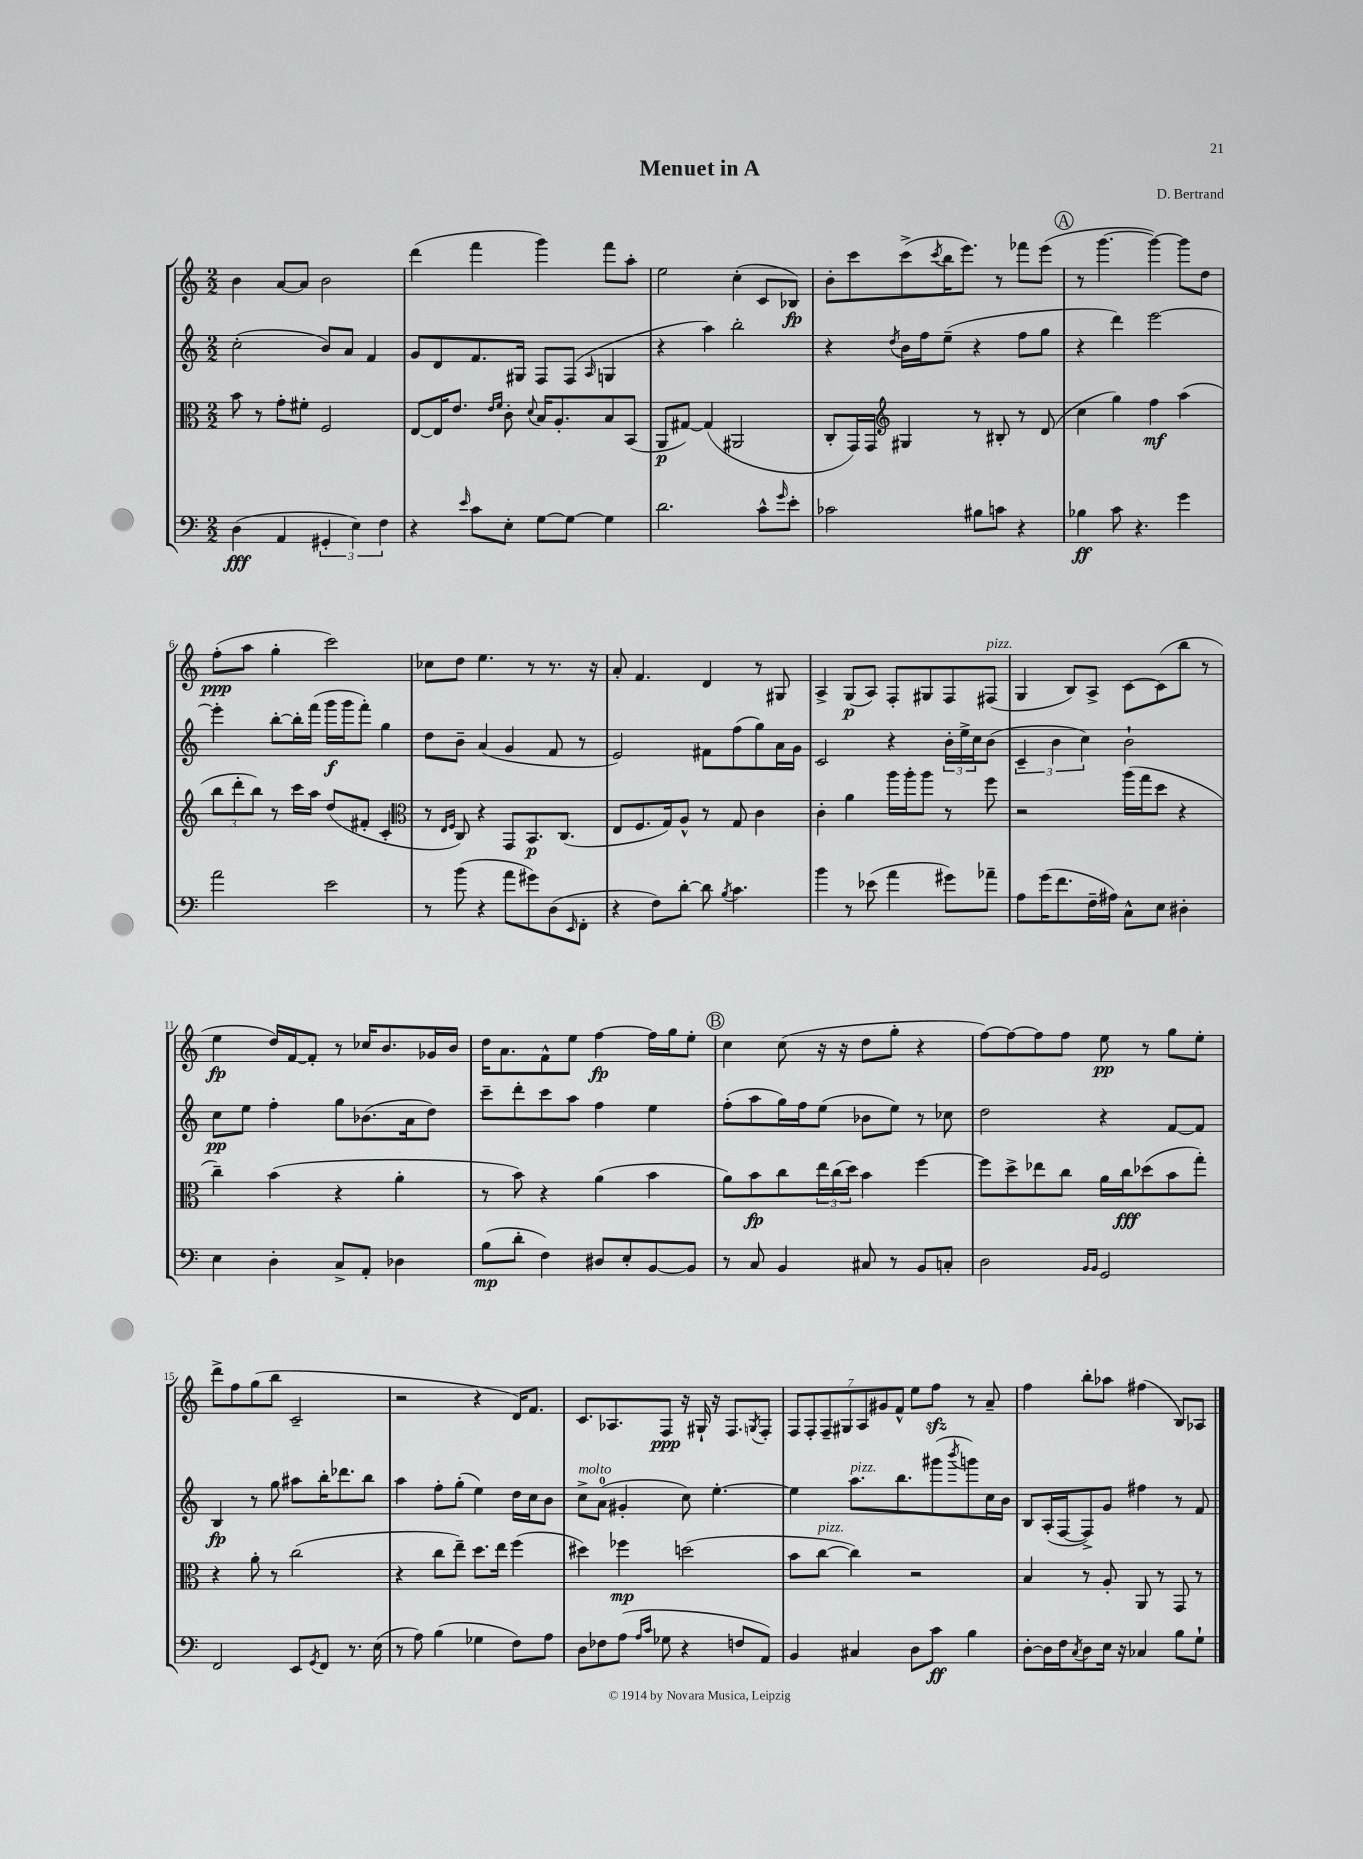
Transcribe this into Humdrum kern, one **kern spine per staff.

**kern	**dynam	**kern	**dynam	**kern	**dynam	**kern	**dynam
*part4	*part4	*part3	*part3	*part2	*part2	*part1	*part1
*staff4	*staff4	*staff3	*staff3	*staff2	*staff2	*staff1	*staff1
*clefF4	*	*clefC3	*	*clefG2	*	*clefG2	*
*k[]	*	*k[]	*	*k[]	*	*k[]	*
*M2/2	*	*M2/2	*	*M2/2	*	*M2/2	*
=1	=1	=1	=1	=1	=1	=1	=1
(4D\	fff	8b\	.	(2cc'\	.	4b\	.
.	.	8r	.	.	.	.	.
4AA/	.	8g'\L	.	.	.	[8a/L	.
.	.	8f#X'\J	.	.	.	8a/J]	.
6GG#X'/	.	2F/	.	8b/L)	.	2b\	.
.	.	.	.	8a/J	.	.	.
6E\)	.	.	.	.	.	.	.
.	.	.	.	4f/	.	.	.
6F\	.	.	.	.	.	.	.
=2	=2	=2	=2	=2	=2	=2	=2
4r	.	[8E/L	.	8g/L	.	(4ddd\	.
.	.	16E/K]	.	8d/	.	.	.
.	.	8.e/J	.	.	.	.	.
16qqe/	.	.	.	.	.	.	.
8c\L	.	.	.	8.f/	.	4fff\	.
.	.	16qqe/LL	.	.	.	.	.
.	.	16qqf/JJ	.	.	.	.	.
8E'\J	.	8c'\	.	.	.	.	.
.	.	.	.	16G#X/Jk	.	.	.
.	.	8qqd/	.	.	.	.	.
[8G\L	.	16B/KL	.	8F/L	.	4ggg\)	.
.	.	8.A'/	.	.	.	.	.
8G\J_	.	.	.	(8F/J	.	.	.
.	.	.	.	16qqA/	.	.	.
4G\]	.	8B/	.	4Gn/	.	8fff\L	.
.	.	(8BB/J	.	.	.	8aa'\J	.
=3	=3	=3	=3	=3	=3	=3	=3
2.d\	.	8AA/L	p	4r	.	2ee\	.
.	.	[8G#X/J)	.	.	.	.	.
.	.	(4G#/]	.	4aa\)	.	.	.
.	.	2AA#X/	.	2bb'\	.	(4cc'\	.
8c^^\L	.	.	.	.	.	8c/L	.
16qqg/	.	.	.	.	.	.	.
8e'\J	.	.	.	.	.	8B-X/J)	fp
=4	=4	=4	=4	=4	=4	=4	=4
2c-X\	.	8C'/L	.	4r	.	8b'\L	.
.	.	16GG/L)	.	.	.	8ccc\	.
.	.	16GG/JJ	.	.	.	.	.
*	*	*clefG2	*	*	*	*	*
.	.	.	.	8qdd/	.	.	.
.	.	4G#X/	.	16b\LL	.	(8ccc^\	.
.	.	.	.	16ff\J	.	.	.
.	.	.	.	.	.	8qccc/	.
.	.	.	.	(8ee~\J	.	16bb\K	.
.	.	.	.	.	.	8.eee\J)	.
8B#X\L	.	8r	.	4r	.	.	.
8cn\J	.	8B#X'/	.	.	.	8r	.
4r	.	8r	.	8ff\L	.	8fff-X\L	.
.	.	(8d/	.	8gg\J	.	(8eee\J	.
!!LO:REH:place=s1:t=A
=5	=5	=5	=5	=5	=5	=5	=5
4B-X\	ff	4cc\	.	4r	.	8r	.
.	.	.	.	.	.	[4.ggg\	.
8c\	.	4gg\)	.	4ddd\)	.	.	.
4.r	.	.	.	.	.	.	.
.	.	4ff\	mf	[2eee\	.	4ggg\_)	.
4g\	.	(4aa\	.	.	.	8ggg\L]	.
.	.	.	.	.	.	8dd\J	.
!!LO:LB:g=z
=6	=6	=6	=6	=6	=6	=6	=6
2a\	.	12bb\L	.	4eee'\]	.	(8ff'\L	ppp
.	.	12ddd'\	.	.	.	.	.
.	.	.	.	.	.	8aa\J	.
.	.	12bb\J)	.	.	.	.	.
.	.	8r	.	[8bb'\L	.	4gg'\	.
.	.	16ccc\LL	.	16bb'\L]	.	.	.
.	.	16aa\JJ	.	(16fff\JJ	.	.	.
2e\	.	(8dd/L	.	16ggg\LL	f	2ccc\)	.
.	.	.	.	16ggg\J	.	.	.
.	.	8f#X'/J	.	8fff'\J)	.	.	.
.	.	4c'/	.	4gg\	.	.	.
=7	=7	=7	=7	=7	=7	=7	=7
*	*	*clefC3	*	*	*	*	*
8r	.	8r	.	8dd\L	.	8cc-X\L	.
.	.	16qqE/LL	.	.	.	.	.
.	.	16qqF/JJ	.	.	.	.	.
(8b\	.	8C/)	.	8b~\J	.	8dd\J	.
4r	.	4r	.	(4a/	.	4.ee\	.
8a\L	.	8GG/L	.	4g/	.	.	.
8g#X\)	.	8.BB/	p	.	.	8r	.
(8D\	.	.	.	8f/	.	8.r	.
.	.	(8.C/J	.	.	.	.	.
16qqEE/	.	.	.	.	.	.	.
8FF'\J	.	.	.	8r	.	.	.
.	.	.	.	.	.	16r	.
=8	=8	=8	=8	=8	=8	=8	=8
4r	.	8E/L	.	2e/)	.	8a'/	.
.	.	8.F/	.	.	.	4.f/	.
8F\L)	.	.	.	.	.	.	.
.	.	16G/k)	.	.	.	.	.
[8d'\J	.	8A^^/J	.	.	.	.	.
8d\]	.	8r	.	8f#X\L	.	4d/	.
8qB/	.	.	.	.	.	.	.
4.c\	.	8G/	.	(8ff\	.	.	.
.	.	4c\	.	8gg\)	.	8r	.
.	.	.	.	16a\L	.	8G#X/	.
.	.	.	.	16g\JJ	.	.	.
=9	=9	=9	=9	=9	=9	=9	=9
4b\	.	4c'\	.	2c/	.	4A^/	.
8r	.	4a\	.	.	.	(8G/L	p
(8e-X\	.	.	.	.	.	8A/J)	.
4a\	.	16aa\LL	.	4r	.	8F'/L	.
.	.	16aa'\J	.	.	.	.	.
.	.	8aa\J	.	.	.	8G#X/	.
8g#X\L)	.	8r	.	24b'\LL	.	8F/	.
.	.	.	.	24ee^\	.	.	.
.	.	.	.	24cc\J	.	.	.
!	!	!	!	!	!	!LO:TX:a:i:t=pizz.	!
8a-X~\J	.	8ff\	.	(8b\J	.	(8F#X/J	.
=10	=10	=10	=10	=10	=10	=10	=10
8A\L	.	2r	.	6c~/	.	4G/	.
(16g\K	.	.	.	.	.	.	.
.	.	.	.	6b\	.	.	.
8.f\	.	.	.	.	.	.	.
.	.	.	.	.	.	8B/L)	.
.	.	.	.	6cc\)	.	.	.
16F~\L	.	.	.	.	.	8A^/J	.
16A#X\JJ)	.	.	.	.	.	.	.
8C^^\L	.	(16aa\LL	.	2b`\	.	[8c\L	.
.	.	16gg\J	.	.	.	.	.
8E\J	.	8dd\J	.	.	.	(8c\]	.
4D#X'\	.	4r	.	.	.	8bb\J	.
.	.	.	.	.	.	8r	.
!!LO:LB:g=z
=11	=11	=11	=11	=11	=11	=11	=11
4E\	.	4cc~\)	.	8cc\L	pp	4ee\	fp
.	.	.	.	8ee\J	.	.	.
4D'\	.	(4b\	.	4ff'\	.	16dd/LL)	.
.	.	.	.	.	.	[16f/J	.
.	.	.	.	.	.	8f'/J]	.
8C^/L	.	4r	.	8gg\L	.	8r	.
8AA'/J	.	.	.	(8.b-X\	.	16cc-X/KL	.
.	.	.	.	.	.	8.b/	.
4D-X\	.	4a'\	.	.	.	.	.
.	.	.	.	16a\k	.	.	.
.	.	.	.	8dd\J)	.	16g-X/L	.
.	.	.	.	.	.	16b/JJ	.
=12	=12	=12	=12	=12	=12	=12	=12
(8B\L	mp	8r	.	8ccc~\L	.	16dd\KL	.
.	.	.	.	.	.	8.a\	.
8d'\J	.	8b\)	.	8ddd'\	.	.	.
4F\)	.	4r	.	8ccc\	.	8f^^\	.
.	.	.	.	8aa\J	.	8ee\J	.
8D#X/L	.	(4a\	.	4ff\	.	[4ff\	fp
8E'/	.	.	.	.	.	.	.
[8BB/	.	4b\	.	4ee\	.	16ff\LL]	.
.	.	.	.	.	.	16gg\J	.
8BB/J]	.	.	.	.	.	8ee'\J	.
!!LO:REH:place=s1:t=B
=13	=13	=13	=13	=13	=13	=13	=13
8r	.	8a\L)	.	(8ff'\L	.	4cc\	.
8C/	.	8b\	fp	8aa\	.	.	.
4BB/	.	8cc\	.	16gg\L)	.	(8cc\	.
.	.	.	.	16ff\J	.	.	.
.	.	24ee\L	.	(8ee\J	.	16r	.
.	.	(24cc\	.	.	.	.	.
.	.	.	.	.	.	16r	.
.	.	24dd\JJ)	.	.	.	.	.
8C#X/	.	4b\	.	8b-X\L	.	8dd\L	.
8r	.	.	.	8ee\J)	.	8gg'\J	.
8BB/L	.	[4ff\	.	8r	.	4r	.
8Cn'/J	.	.	.	8cc-X\	.	.	.
=14	=14	=14	=14	=14	=14	=14	=14
2D\	.	8ff\L]	.	2dd\	.	[8ff\L)	.
.	.	8dd^\	.	.	.	8ff\_	.
.	.	8ee-X\	.	.	.	8ff\]	.
.	.	8cc\J	.	.	.	8ff\J	.
16qqBB/LL	.	.	.	.	.	.	.
16qqBB/JJ	.	.	.	.	.	.	.
2GG/	.	16a\LL	.	4r	.	8ee\	pp
.	.	16cc\J	fff	.	.	.	.
.	.	(8dd-X\	.	.	.	8r	.
.	.	8b\	.	[8f/L	.	8gg\L	.
.	.	8gg'\J)	.	8f/J]	.	8ee'\J	.
!!LO:LB:g=z
=15	=15	=15	=15	=15	=15	=15	=15
2FF/	.	4r	.	4B/	fp	8ddd^\L	.
.	.	.	.	.	.	8ff\	.
.	.	8a'\	.	8r	.	(8gg\	.
.	.	8r	.	8gg\	.	8bb\J	.
8EE/L	.	(2cc\	.	8aa#X\L	.	2c~/	.
8qGG/	.	.	.	.	.	.	.
8FF/J	.	.	.	16bb'\K	.	.	.
.	.	.	.	8.ddd-X\	.	.	.
8.r	.	.	.	.	.	.	.
.	.	.	.	8bb\J	.	.	.
(16E\	.	.	.	.	.	.	.
=16	=16	=16	=16	=16	=16	=16	=16
8r	.	4r	.	4aa\	.	2r	.
8A\)	.	.	.	.	.	.	.
(4B\	.	8cc\L	.	8ff'\L	.	.	.
.	.	8ee~\J)	.	(8gg'\J	.	.	.
4G-X\	.	8.dd\L	.	4ee\)	.	4r	.
.	.	16ee\Jk	.	.	.	.	.
8F\L)	.	(4ff\	.	16dd\LL	.	16d/KL)	.
.	.	.	.	16cc\J	.	8.f/J	.
8A\J	.	.	.	8b\J	.	.	.
=17	=17	=17	=17	=17	=17	=17	=17
!	!	!	!	!LO:TX:a:i:t=molto	!	!	!
8D\L	.	4dd#X\)	.	8cc^\L	.	8.c/L	.
8F-X\	.	.	.	(8a\J	.	.	.
.	.	.	.	.	.	8.A-X/	.
(8A\J	.	4ff-X\	mp	4g#X'/	.	.	.
16qqA/LL	.	.	.	.	.	.	.
16qqc/JJ	.	.	.	.	.	.	.
8G-X\	.	.	.	.	.	8F/J	ppp
4r	.	(2ddn\	.	8cc\)	.	16r	.
.	.	.	.	.	.	16G#X`/	.
.	.	.	.	[4.ee'\	.	16r	.
.	.	.	.	.	.	8.F/L	.
8Fn/L	.	.	.	.	.	.	.
.	.	.	.	.	.	8qGn/	.
8AA/J)	.	.	.	.	.	8F'/J	.
=18	=18	=18	=18	=18	=18	=18	=18
4BB/	.	8b\L	.	4ee\]	.	14F/L	.
.	.	.	.	.	.	14F'/	.
!	!	!LO:TX:a:i:t=pizz.	!	!	!	!	!
.	.	[8cc\J	.	.	.	.	.
.	.	.	.	.	.	14F~/	.
.	.	.	.	.	.	14G#X/	.
!	!	!	!	!LO:TX:a:i:t=pizz.	!	!	!
4C#X/	.	4cc\])	.	8.aa\L	.	.	.
.	.	.	.	.	.	14A/	.
.	.	.	.	.	.	14g#X/	.
.	.	.	.	.	.	14f^^/J	.
.	.	.	.	8.bb\	.	.	.
8D\L	.	2r	.	.	.	8ee\L	.
8c\J	ff	.	.	(8ggg#X\	.	8ffzz\J	.
.	.	.	.	8qbbb/	.	.	.
4B\	.	.	.	8gggn\)	.	8r	.
.	.	.	.	16cc\L	.	8a~/	.
.	.	.	.	16b\JJ	.	.	.
=19	=19	=19	=19	=19	=19	=19	=19
[8D'\L	.	4B/	.	8B/L	.	4ff\	.
16D\L]	.	.	.	(16A'/L	.	.	.
16F\J	.	.	.	[16F/J	.	.	.
8qC/	.	.	.	.	.	.	.
8D\	.	8r	.	8F^/])	.	8bb'\L	.
16E\Jk	.	8A'/	.	8g/J	.	8aa-X\J	.
16r	.	.	.	.	.	.	.
4C-X/	.	8AA/	.	4ff#X\	.	(4ff#X\	.
.	.	8r	.	.	.	.	.
8B\L	.	8GG/	.	8r	.	8B/L)	.
8G`\J	.	8r	.	8f/	.	8A-X/J	.
==	==	==	==	==	==	==	==
*-	*-	*-	*-	*-	*-	*-	*-
